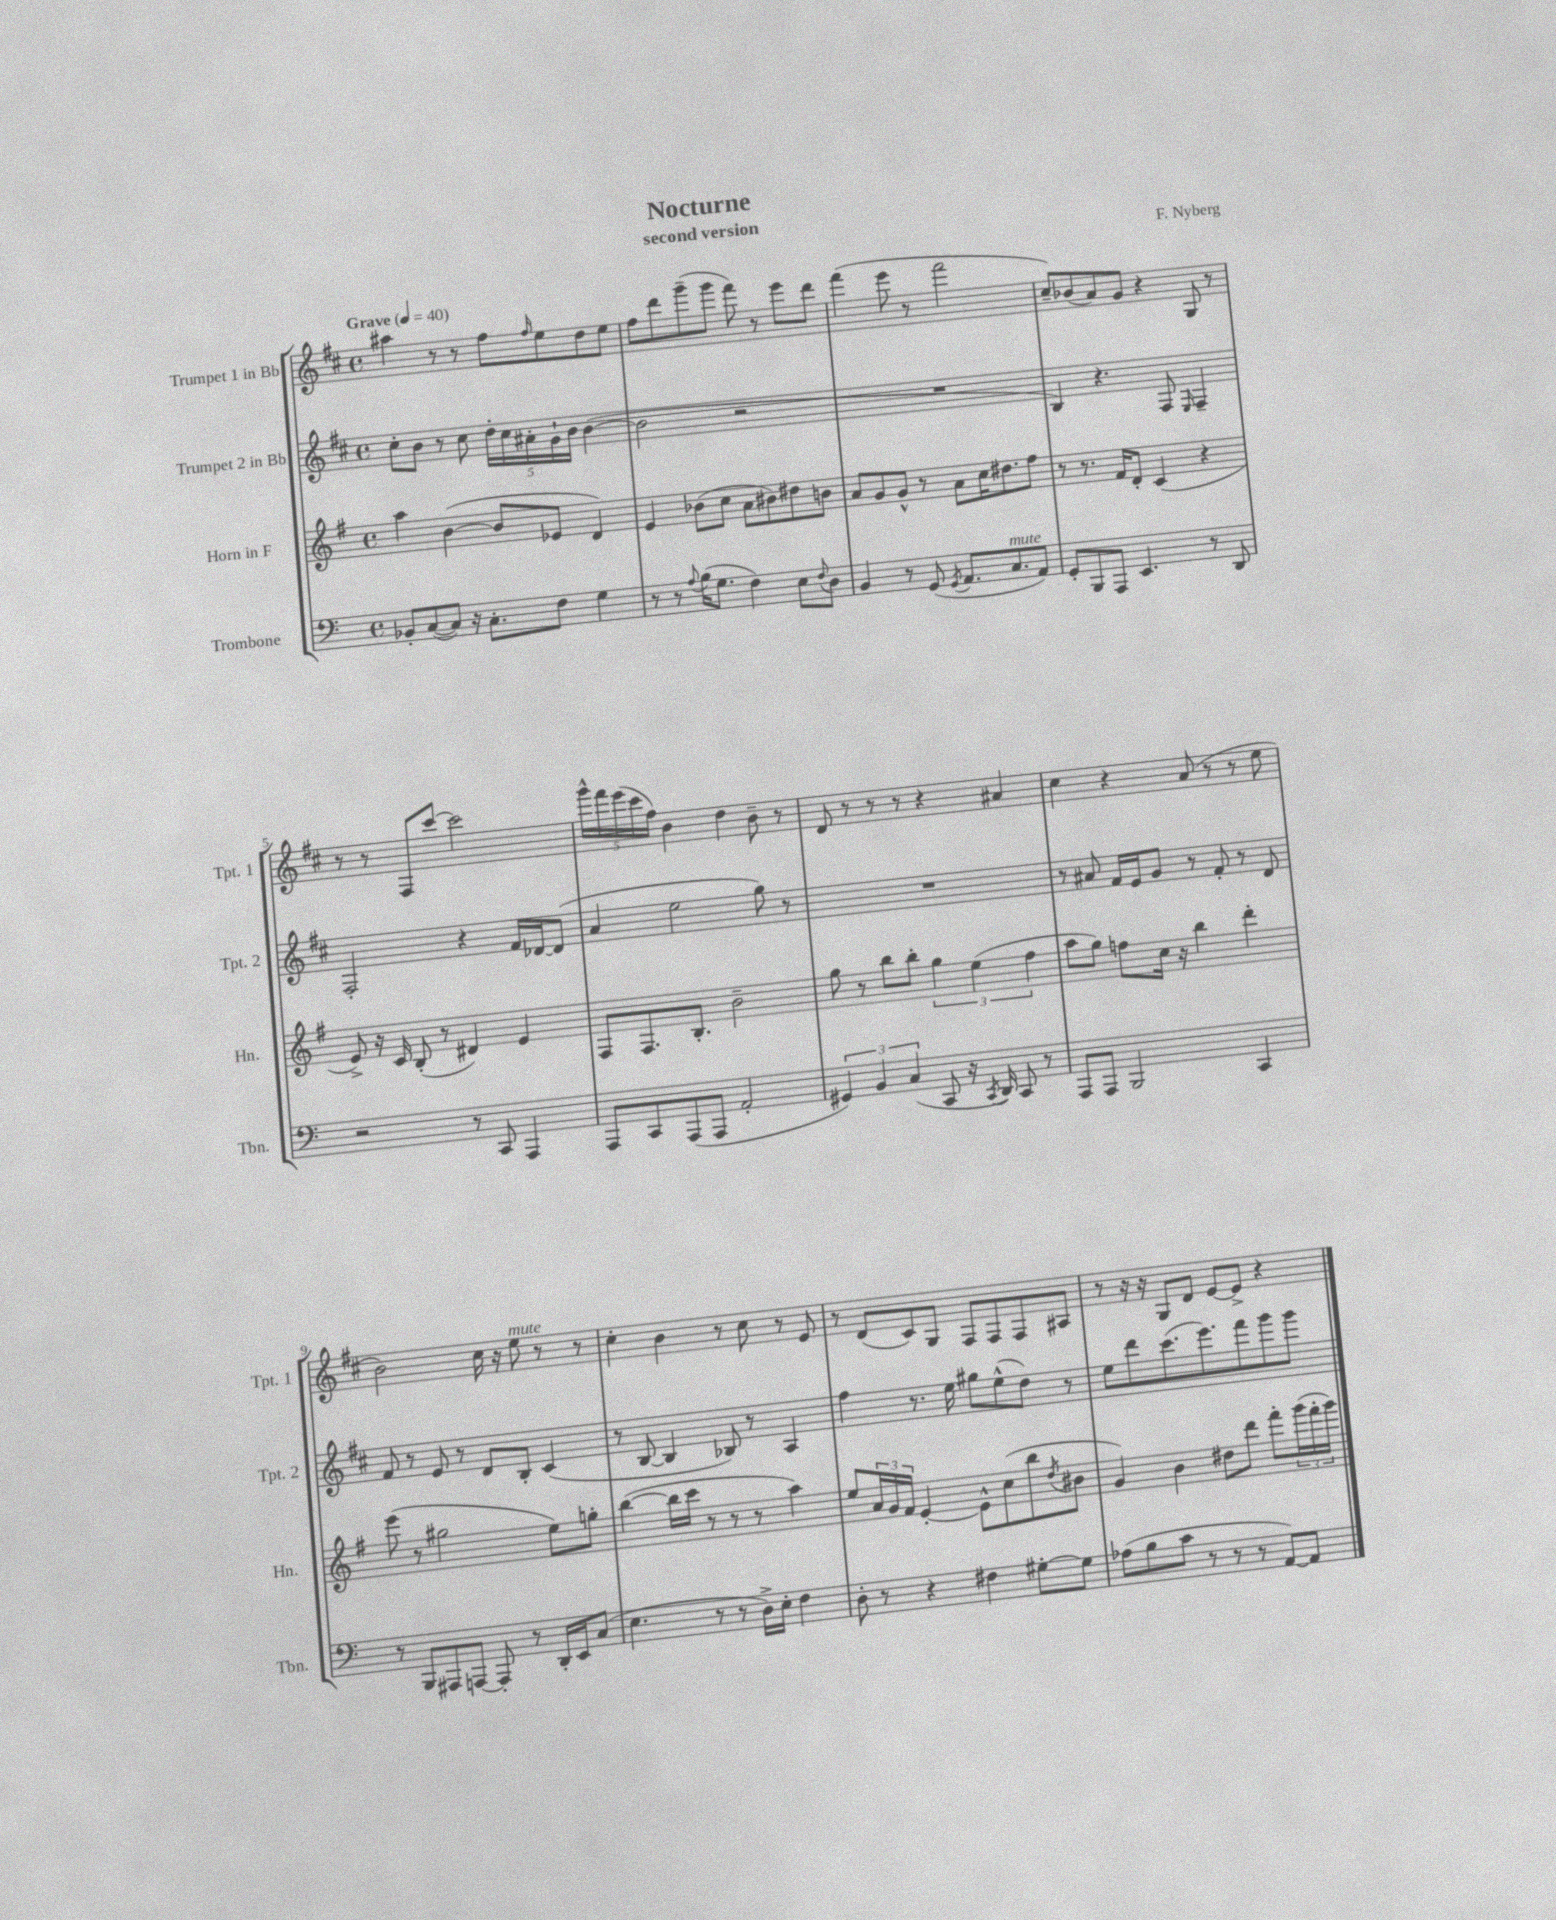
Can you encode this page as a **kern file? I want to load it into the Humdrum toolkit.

**kern	**kern	**kern	**kern
*part4	*part3	*part2	*part1
*staff4	*staff3	*staff2	*staff1
*I"Trombone	*I"Horn in F	*I"Trumpet 2 in Bb	*I"Trumpet 1 in Bb
*I'Tbn.	*I'Hn.	*I'Tpt. 2	*I'Tpt. 1
*clefF4	*clefG2	*clefG2	*clefG2
*k[]	*k[f#]	*k[f#c#]	*k[f#c#]
*M4/4	*M4/4	*M4/4	*M4/4
*met(c)	*met(c)	*met(c)	*met(c)
*MM40	*MM40	*MM40	*MM40
=1	=1	=1	=1
!	!	!	!LO:TX:a:B:t=Grave
8BB-X'/L	4aa\	8cc#'\L	4aa#X\
([8C/	.	8b\J	.
8C/J])	([4b\	8r	8r
16r	.	8cc#\	8r
8.C'\L	.	.	.
.	8b/L]	20dd'\LL	8ff#\L
.	.	20cc#\	.
.	.	20a#X'\	.
.	.	.	16qqff#/
8F\J	8e-X/J	.	8ee\
.	.	20g`\	.
.	.	20b\JJ	.
4G\	4d/)	([4b\	8dd\
.	.	.	8ee\J
=2	=2	=2	=2
8r	4e/	2b\]	8ff#\L
8r	.	.	8ddd\
8qqA/	.	.	.
(16B\KL	(8b-X\L	.	(8ggg~\
8.G\J	.	.	.
.	8cc\J	.	8ggg\J
4F\)	8a\L	2r	8fff#\)
.	8b#X\)	.	8r
8E\L	8dd#X\	.	8eee\L
8qqF/	.	.	.
8D\J	8bn\J	.	8ddd\J
=3	=3	=3	=3
4BB/	8a/L	1r	(4fff#\
.	8g/	.	.
8r	8g^^/J	.	8eee\
(8GG/	8r	.	8r
8qGG/	.	.	.
8.AA/L	8a\L	.	2fff#\
.	16cc\K	.	.
!LO:TX:a:i:t=mute	!	!	!
8.C/	8.dd#X\	.	.
8AA/J)	8ff#\J	.	.
=4	=4	=4	=4
8GG'/L	8r	4B/)	8cc#~/L)
8BBB/	8.r	.	(8b-X/
8AAA/J	.	4.r	8a/)
.	16f#/KL	.	.
4.EE/	8d'/J	.	8g/J
.	(4c/	.	4r
.	.	8F#/	.
.	.	16qqE/	.
8r	4r	4F#~/	8G/
8DD/	.	.	8r
!!LO:LB:g=z
=5	=5	=5	=5
2r	8e^/)	2F#'/	8r
.	16r	.	8r
.	16c/	.	.
.	(8B'/	.	8F#/L
.	8r	.	[8ccc#/J
8r	4d#X/)	4r	2ccc#\]
8CC/	.	.	.
4AAA/	4e/	16f#/LL	.
.	.	[16d-X/J	.
.	.	(8d-/J]	.
=6	=6	=6	=6
8AAA/L	8F#/L	4a/	20ggg^^\LL
.	.	.	20fff#\
.	.	.	(20eee\
8CC/	8.F#/	.	.
.	.	.	20ccc#\
.	.	.	20ff#\JJ)
(8AAA/	.	2ee\	4b\
.	8.B'/J	.	.
8AAA/J	.	.	.
2AA'/	2b~\	.	4dd\
.	.	8gg\)	8b~\
.	.	8r	8r
=7	=7	=7	=7
6GG#X/)	8gg\	1r	8d/
.	8r	.	8r
6BB/	.	.	.
.	8bb\L	.	8r
(6C/	.	.	.
.	8bb'\J	.	8r
8CC/	6gg\	.	4r
16r	.	.	.
.	(6ee\	.	.
8qCC/	.	.	.
16DD/)	.	.	.
8CC/	.	.	4a#X/
.	6ff#\	.	.
8r	.	.	.
=8	=8	=8	=8
8AAA/L	8aa\L	8r	4cc#\
8AAA/J	8gg\J)	8a#X/	.
2BBB/	8ffn\L	16f#/LL	4r
.	.	16e/J	.
.	16cc\Jk	8g/J	.
.	16r	.	.
.	4bb\	8r	(8a/
.	.	8f#'/	8r
4CC/	4ddd'\	8r	8r
.	.	8d/	8ee\
!!LO:LB:g=z
=9	=9	=9	=9
8r	(8eee\	8f#/	2b\)
8BBB/L	8r	8r	.
8AAA#X/	2gg#X\	8e/	.
[8AAAn/J	.	8r	.
8AAA'/]	.	8d/L	16cc#\
.	.	.	16r
!	!	!	!LO:TX:a:i:t=mute
8r	.	8B'/J	8ee\
16DD'/LL	8ee\L)	(4c#/	8r
16EE/J	.	.	.
(8C/J	8ggn'\J	.	8r
=10	=10	=10	=10
4.E\	([4bb\	8r	4cc#'\
.	.	[8B/	.
.	16bb\LL]	4B/]	4b\
.	16ccc\JJ	.	.
8r	8r	.	.
8r	8r	8B-X/)	8r
16D^\LL)	8r	8r	8cc#\
16E'\JJ	.	.	.
4F\	4aa\)	4A/	8r
.	.	.	8e/
=11	=11	=11	=11
8D'\	8ee/L	4ff#\	8r
8r	24a/L	.	(8d/L
.	24g/	.	.
.	24f#/JJ	.	.
4r	[4e'/	8.r	8c#/)
.	.	.	8G/J
.	.	16ee\	.
4F#X\	8e^^\L]	8gg#X\L	8F#/L
.	(8cc\	(8ee^^\	8F#/
[8G#X'\L	8bb\	8dd\J)	8F#/
.	8qdd/	.	.
8G#\J]	8b#X\J	8r	8A#X/J
=12	=12	=12	=12
(8A-X\L	4g/)	8ee\L	8r
8B\	.	8ddd\	16r
.	.	.	16r
8c\J	4b\	(8.ccc#\	8G/L
8r	.	.	8d/J
.	.	8.eee\)	.
8r	8dd#X\L	.	[8e/L
8r	8ddd\J	8fff#\	8e^/J]
[8AA/L)	8fff#'\L	8ggg\	4r
8AA/J]	(24ggg\L	8ggg\J	.
.	24fff#'\	.	.
.	24ggg\JJ)	.	.
==	==	==	==
*-	*-	*-	*-
